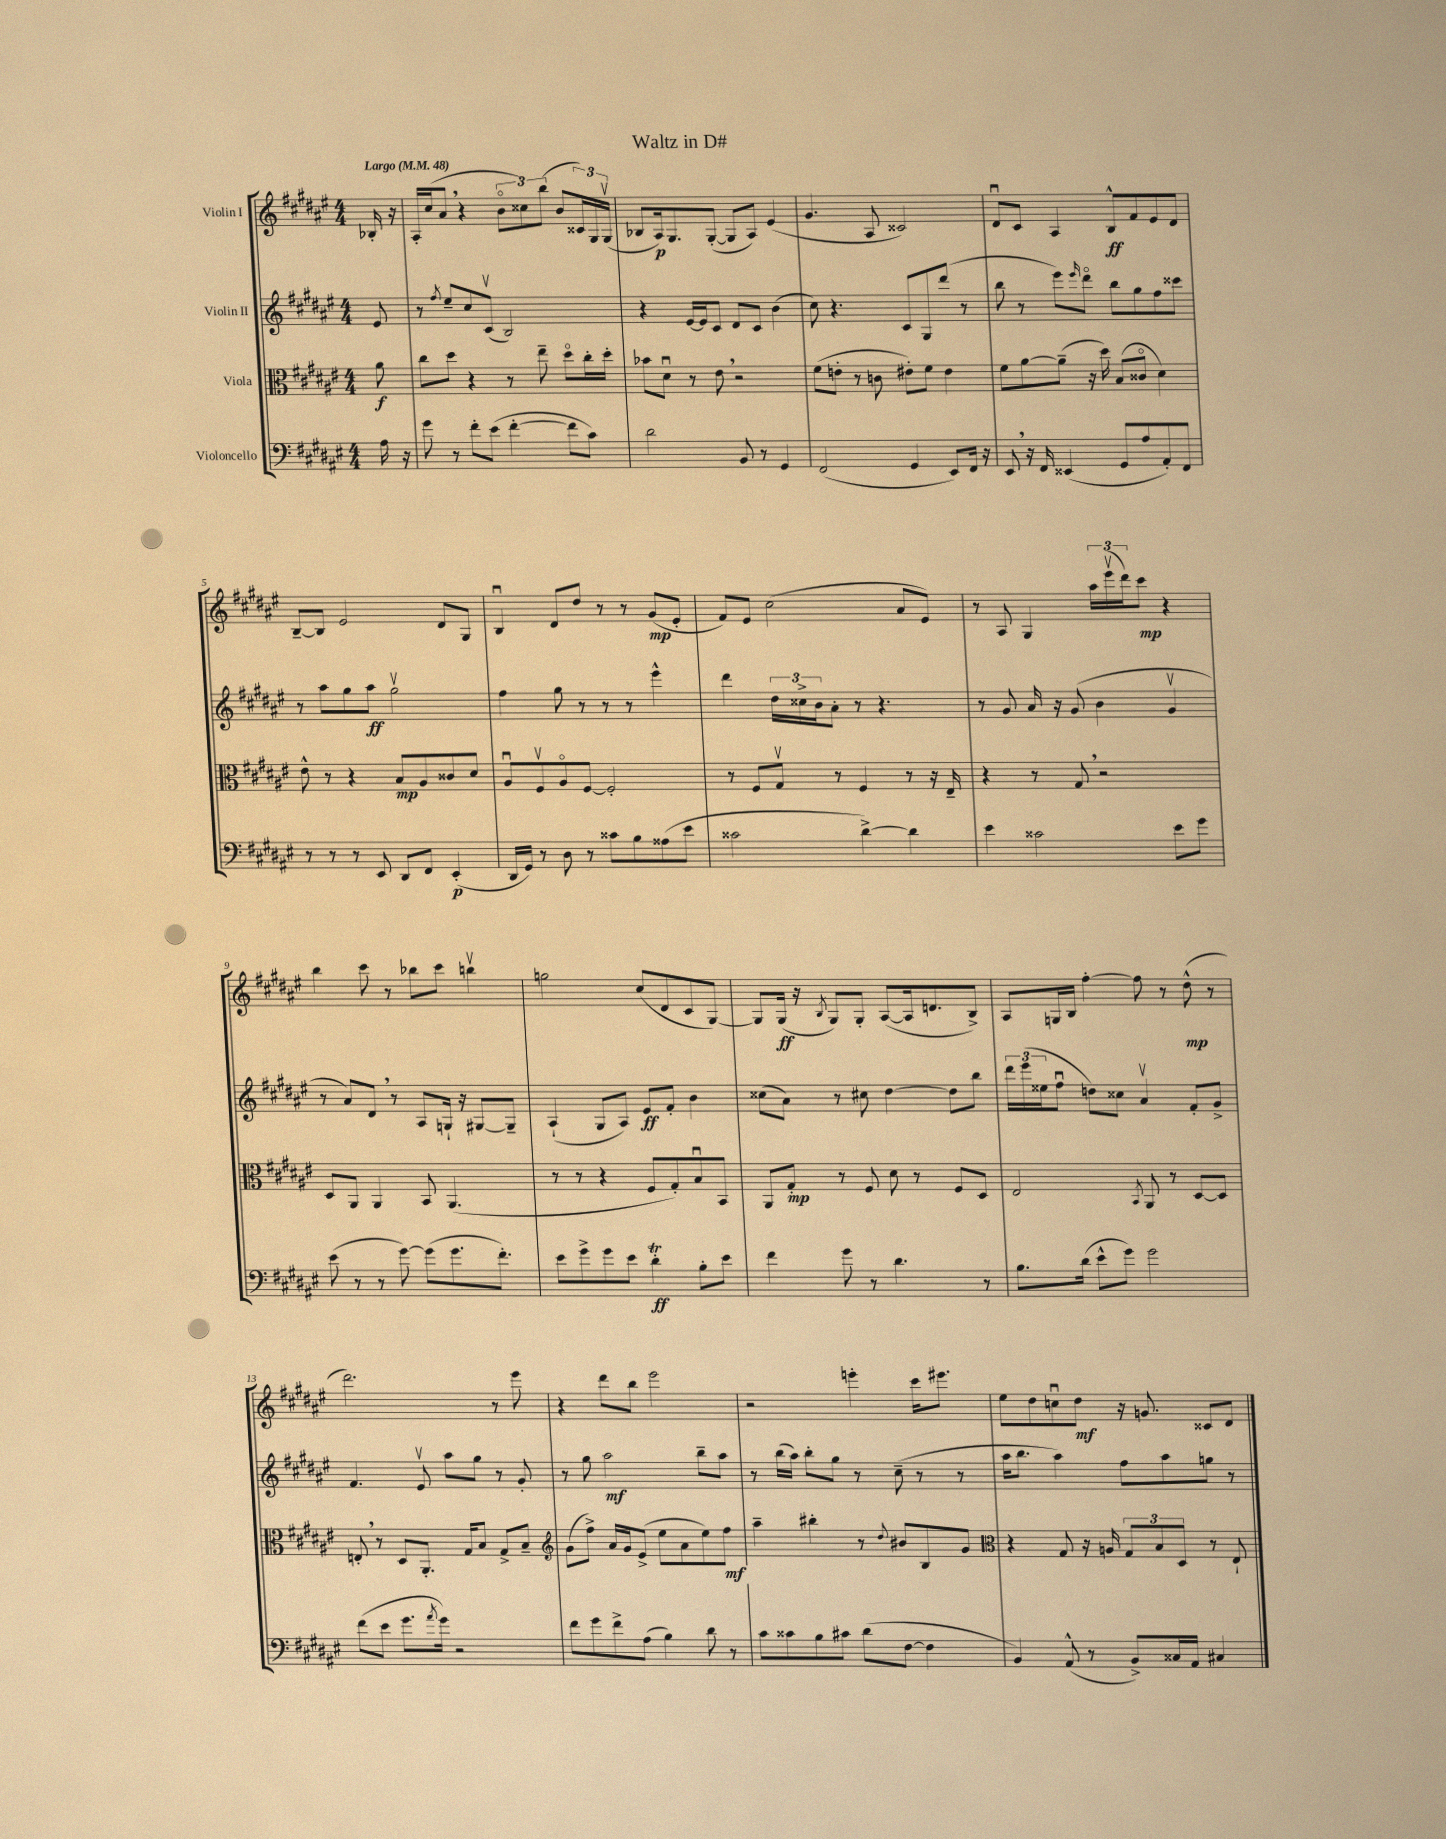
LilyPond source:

\header { title = "Waltz in D#" }
<<
\new StaffGroup <<
\new Staff = "s0" \with { instrumentName = "Violin I" } {
    \clef treble \key fis \major \numericTimeSignature \time 4/4 \partial 8 \tempo "Largo" 4 = 48
    bes16-. r16 |
    ais16-. cis''16( ais'8 \breathe r4 \tuplet 3/2 { b'8\flageolet cisis''8) b''8( } b'8 \tuplet 3/2 { cisis'16) gis16 gis16\upbow( } |
    bes8 ais16\p) gis8. gis8~-.( gis8 ais8) eis'4( |
    gis'4. ais8 cisis'2) |
    dis'8\downbow cis'8 ais4 b8-^\ff fis'8 eis'8 dis'8 |
    b8~-- b8 eis'2 dis'8 gis8 |
    b4\downbow dis'8 dis''8 r8 r8 gis'8\mp( eis'8-. |
    fis'8) eis'8 cis''2( ais'8 eis'8) |
    r8 ais8 gis4 \tuplet 3/2 { ais''16 eis'''16\upbow( dis'''16) } cis'''8\mp r4 |
    b''4 cis'''8 r8 bes''8 cis'''8 b''4\upbow |
    g''2 cis''8( dis'8 cis'8 gis8~) |
    gis8 gis16\ff( r16 \acciaccatura { b8 } gis8) gis8-. ais8~( ais16 d'8. b8->) |
    ais8 g16 b16 fis''4~-. fis''8 r8 dis''8-^\mp( r8 |
    dis'''2.) r8 eis'''8 |
    r4 dis'''8 b''8 eis'''2 |
    r2 e'''4-. cis'''16 eis'''8. |
    eis''8 dis''8 c''8\downbow dis''8\mf r16 g'8. cisis'8 dis'8 \bar "|." |
}
\new Staff = "s1" \with { instrumentName = "Violin II" } {
    \clef treble \key fis \major \numericTimeSignature \time 4/4 \partial 8
    eis'8 |
    r8 \acciaccatura { fis''8 } eis''8-- cis''8 cis'8\upbow( b2) |
    r4 eis'16~ eis'16 cis'8 dis'8 cis'8 b'4( |
    cis''8) r4. cis'8 gis8 dis'''8( r8 |
    b''8 r8 eis'''8) \grace { eis'''16 } dis'''8\flageolet b''8 gis''8 fis''8 cisis'''8 |
    r8 ais''8 gis''8 ais''8\ff gis''2\upbow |
    fis''4 gis''8 r8 r8 r8 eis'''4-^ |
    dis'''4 \tuplet 3/2 { dis''16 cisis''16-> b'16 } ais'8-. r8 r4. |
    r8 gis'8 ais'16 r16 gis'8( b'4 gis'4\upbow |
    r8 ais'8) dis'8 \breathe r8 ais8 g16-! r16 gis8~ gis8-- |
    ais4-!( gis8 ais8) eis'8\ff fis'8-. b'4 |
    cisis''8( ais'8) r8 cis''8 dis''4~ dis''8 b''8 |
    \tuplet 3/2 { dis'''16 eis'''16( eisis''16 } fis''8\downbow d''8) cisis''8 ais'4\upbow fis'8-. gis'8-> |
    fis'4. eis'8\upbow ais''8 gis''8 r8 gis'8-. |
    r8 gis''8 ais''2\mf b''8-- ais''8 |
    r8 b''16( ais''16) b''8-. gis''8 r8 cis''8--( r8 r8 |
    ais''16 b''8. ais''4) fis''8 ais''8 g''8 r8 \bar "|." |
}
\new Staff = "s2" \with { instrumentName = "Viola" } {
    \clef alto \key fis \major \numericTimeSignature \time 4/4 \partial 8
    ais'8\f |
    cis''8 dis''8 r4 r8 eis''8-- dis''8\flageolet cis''16-. dis''16-. |
    bes'8 dis'8\downbow r8 eis'8 \breathe r2 |
    fis'8( e'8-. r8 c'8 eis'8-.) fis'8 eis'4 |
    fis'8 ais'8~ ais'8--( r16 dis''16) b8( cisis'8\flageolet dis'4) |
    eis'8-^ r8 r4 b8\mp ais8 cisis'8 dis'8 |
    ais8\downbow fis8\upbow ais8\flageolet fis8~ fis2-. |
    r8 fis8 gis8\upbow r8 fis4 r8 r16 eis16-- |
    r4 r8 gis8 \breathe r2 |
    dis8 ais,8 ais,4 b,8 ais,4.( |
    r8 r8 r4 fis8 gis8-.) b8\downbow b,8 |
    ais,8 gis8-.\mp r8 fis8 dis'8 r8 fis8 dis8 |
    eis2 \acciaccatura { b,8 } ais,8 r8 dis8~ dis8 |
    e8-. \breathe r8 dis8 ais,8.-. gis16 b8 gis8-> b8-- |
    \clef treble gis'8( fis''8->) ais'16 gis'16 eis'8->( eis''8 ais'8 eis''8) fis''8\mf |
    ais''4-- bis''4-. r8 \appoggiatura { dis''8 } bis'8 b8 gis'8 |
    \clef alto r4 gis8 r16 a16 \tuplet 3/2 { gis8 b8 dis8 } r8 eis8-! \bar "|." |
}
\new Staff = "s3" \with { instrumentName = "Violoncello" } {
    \clef bass \key fis \major \numericTimeSignature \time 4/4 \partial 8
    ais16 r16 |
    gis'8 r8 fis'8-. eis'8( fis'4~-. fis'8 cis'8) |
    dis'2 b,8 r8 gis,4 |
    fis,2( gis,4 eis,8) fis,16 r16 |
    eis,8 \breathe r16 fis,16 eisis,4( gis,8 ais8 ais,8-.) fis,8 |
    r8 r8 r8 eis,8 dis,8 fis,8 eis,4-.\p( |
    dis,16 gis,16) r8 dis8 r8 cisis'8 b8 aisis8( eis'8 |
    cisis'2 dis'4~->) dis'4 |
    eis'4 cisis'2 eis'8 gis'8 |
    eis'8( r8 r8 gis'8~) gis'8( gis'8. fis'8.-.) |
    eis'8 gis'8-> gis'8 eis'8 dis'4-.\trill\ff b8-. eis'8 |
    fis'4 gis'8 r8 dis'4. r8 |
    b8. dis'16( eis'8-^ gis'8) gis'2 |
    fis'8( eis'8 gis'8. \acciaccatura { ais'8 } gis'16) r2 |
    fis'8 gis'8 fis'8-> ais8( b4) dis'8 r8 |
    cis'8 cisis'8 b8 cis'8 dis'8( fis8~ fis4 |
    b,4) ais,8-^( r8 b,8->) cisis16 ais,16 cis4 \bar "|." |
}
>>
>>
